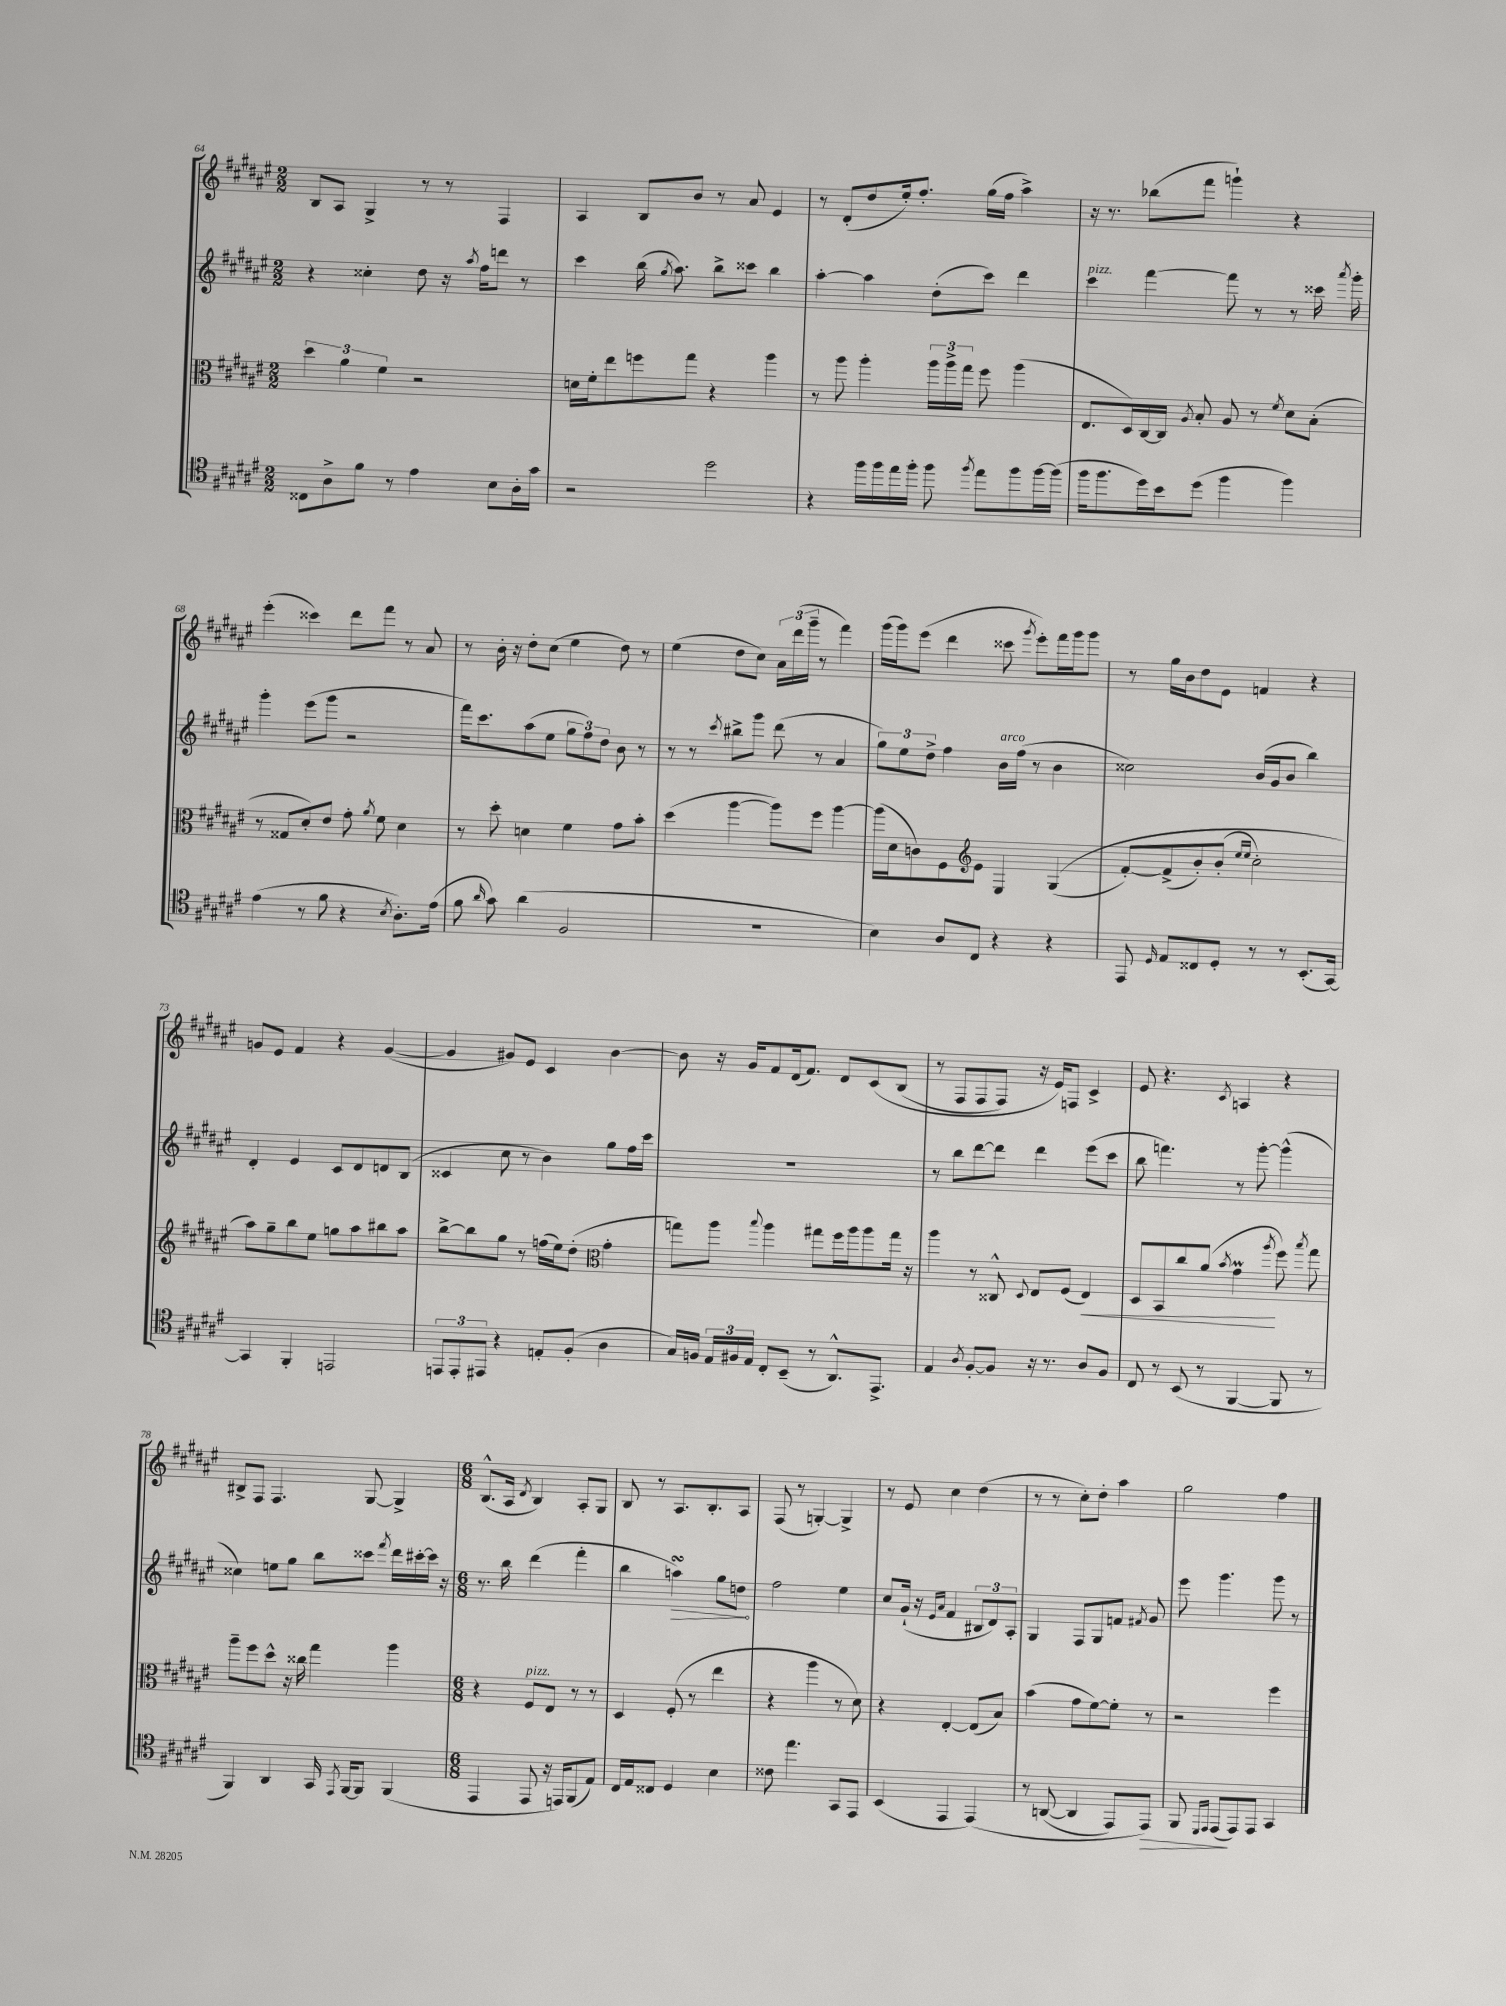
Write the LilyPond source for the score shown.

<<
\new StaffGroup <<
\new Staff = "s0" {
    \clef treble \key fis \major \numericTimeSignature \time 2/2
    \autoBeamOff b8[ ais8] gis4-> r8 r8 fis4 |
    ais4 b8[ b'8] r8 ais'8 eis'4 |
    r8 dis'8[-.( dis''8 eis''16-.) fis''8.]-. gis''16[( fis''16] ais''4->) |
    r16 r8. bes''8[( fis'''8] g'''4-!) r4 |
    eis'''4-.( cisis'''4) dis'''8[ fis'''8] r8 ais'8 |
    r8 b'16-. r16 dis''8[-. cis''8]( eis''4 dis''8) r8 |
    eis''4( dis''8[ cis''8]) \tuplet 3/2 { ais'16[ dis'''16( gis'''16]-- } r8 fis'''4) |
    gis'''16[( gis'''16) eis'''8]( dis'''4 cisis'''8 \acciaccatura { gis'''8 } eis'''8[-.) fis'''16 gis'''16 gis'''8] |
    r8 gis''16[ b'16 dis''8 eis'8] f'4 r4 |
    g'8[ eis'8] fis'4 r4 g'4~( |
    g'4 gis'8[) eis'8] cis'4 b'4~ |
    b'8 r16 gis'16[ fis'8 dis'16( fis'8.]) dis'8[ cis'8\( b8]( |
    r8 fis8[ fis8 fis8]) r16 eis'16[\) f8] cis'4-> |
    eis'8 r4. \acciaccatura { cis'8 } a4 r4 |
    bis8[-> fis8] fis4. gis8~ gis4-> |
    \numericTimeSignature \time 6/8 b8.[-^( ais16] \acciaccatura { dis'8 } b4) ais8[-. gis8] |
    b8 r8 ais8.[ b8.-. ais8] |
    fis8( r8 g4~-.) g4-> |
    r8 eis'8 cis''4 dis''4( |
    r8 r8 cis''8[-.) dis''8]-. ais''4 |
    gis''2 fis''4 \bar "|." |
}
\new Staff = "s1" {
    \clef treble \key fis \major \numericTimeSignature \time 2/2
    \autoBeamOff r4 cisis''4-. dis''8 r16 \acciaccatura { ais''8 } fis''16[ d'''8] r8 |
    cis'''4 b''16( \acciaccatura { gis''8 } ais''8.) b''8[-> cisis'''8] b''4 |
    ais''4~-. ais''4 dis''8[-.( cis'''8]) dis'''4 |
    cis'''4^\markup { \italic "pizz." } fis'''4~ fis'''8 r8 r8 cisis'''16 \acciaccatura { ais'''8 } gis'''16-. |
    gis'''4-. eis'''8[( gis'''8] r2 |
    fis'''16[) cis'''8. ais''8( eis''8] \tuplet 3/2 { gis''8[ fis''8) dis''8] } b'8 r8 |
    r8 r8 \acciaccatura { cis'''8 } bis''8[-> gis'''8] dis'''8( r8 ais'4 |
    \tuplet 3/2 { gis''8[) eis''8 dis''8]-> } fis''4 b'16[^\markup { \italic "arco" } fis''16]( r8 b'4 |
    cisis''2) b'16[( gis'16 b'8] b''4) |
    dis'4-. eis'4 cis'8[ dis'8 d'8 b8]( |
    cisis'4 cis''8 r8 b'4) gis''8[ fis''16 cis'''16] |
    R1 |
    r8 b''8[ dis'''8~ dis'''8] dis'''4 eis'''8[( cis'''8] |
    b''8 f'''4.) r8 gis'''8~-. gis'''4-^( |
    cisis''4) e''8[ gis''8] b''8[ cisis'''8] \acciaccatura { fis'''8 } dis'''16[ cis'''16~-. cis'''16] r16 |
    \numericTimeSignature \time 6/8 r8. b''16 dis'''4( fis'''4-. |
    b''4 \once \override Hairpin.circled-tip = ##t a''4\turn\>) gis''8[ d''8]\! |
    fis''2 eis''4 |
    cis''8[ gis'16]-!( r16 \grace { eis'16[ ais'16] } fis'4 \tuplet 3/2 { bis8[ dis'8) ais8]-. } |
    gis4 fis8[ gis8 f'8] \acciaccatura { fis'8 } gis'8 |
    eis'''8 gis'''4. gis'''8 r8 \bar "|." |
}
\new Staff = "s2" {
    \clef alto \key fis \major \numericTimeSignature \time 2/2
    \autoBeamOff \tuplet 3/2 { dis''4 ais'4 fis'4 } r2 |
    d'16[ fis'16-. eis''8 f''8 gis''8] r4 ais''4 |
    r8 ais''8 ais''4-. \tuplet 3/2 { ais''16[ ais''16-> gis''16] } fis''8 ais''4( |
    eis8.[ dis16) cis16~ cis16] \acciaccatura { ais8 } b8-. ais8 r8 \acciaccatura { fis'8 } dis'8[ b8]-.( |
    r8 gisis8[ dis'8-.) eis'8] gis'8-. \acciaccatura { ais'8 } fis'8 dis'4 |
    r8 dis''8-. d'4 fis'4 gis'8[ b'8]-. |
    dis''4( ais''4~ ais''8[) fis''8] ais''4~ |
    ais''16[( dis'16 c'8) fis8 eis'8] eis4 gis4(\( |
    \clef treble fis'8[~-.) fis'8->( b'8-.) b'8]-.( \grace { eis''16[ eis''16] } cis''2-.) |
    ais''8[\) gis''8-- b''8 eis''8] g''8[ ais''8 bis''8 ais''8] |
    b''8[~-> b''8 gis''8] r8 f''16[( eis''16) dis''8]-.( \clef alto gis'4-. |
    g''8[) ais''8] \appoggiatura { b''8 } ais''4 gis''8[ fis''16 ais''16 ais''8 gis''16] r16 |
    ais''4 r8 cisis8-^ \appoggiatura { dis8 } eis8[ fis8]( eis4\<) |
    dis8[ b,8 cis''8 ais'8]( \acciaccatura { b'8 } gis'4\prall\! \acciaccatura { ais''8 } fis''8) \acciaccatura { b''8 } gis''8 |
    ais''8[-- fis''8 dis''8]-^ r16 cisis''16 gis''4 ais''4 |
    \numericTimeSignature \time 6/8 r4 fis8[^\markup { \italic "pizz." } eis8] r8 r8 |
    dis4 fis8-.( r8 eis''4 |
    r4 ais''4 r8 dis'8) |
    r4 eis4~-. eis8[( b8]) |
    b'4( gis'8[ fis'8~) fis'8]-. r8 |
    r2 fis''4 \bar "|." |
}
\new Staff = "s3" {
    \clef tenor \key fis \major \numericTimeSignature \time 2/2
    \autoBeamOff cisis8[ ais8-> fis'8] r8 eis'4 b8[ ais16-. gis'16] |
    r2 dis''2 |
    r4 fis''16[ fis''16 eis''16 fis''16]-. fis''8 \acciaccatura { fis''8 } eis''8[ fis''8 fis''16~ fis''16]( |
    fis''16[ fis''8. dis''16) b'16 dis''8]( fis''4 fis''4) |
    eis'4( r8 fis'8 r4 \acciaccatura { b8 } ais8.[-.) eis'16]( |
    fis'8 \grace { ais'16 } gis'8) ais'4( fis2 |
    R1 |
    b4) ais8[ cis8] r4 r4 |
    eis,8 \grace { dis16 } eis8[ cisis8 dis8]-. r8 r8 b,8.[-.( gis,16]~) |
    gis,4 fis,4-. e,2 |
    \tuplet 3/2 { e,8[ e,8-. eis,8] } r4 e8[-. fis8]-.( ais4 |
    gis16[) f16] \tuplet 3/2 { eis16[ fis16 eis16] } cis8[-. b,8]--( r8 ais,8.[-^) eis,8.]-> |
    eis4 \acciaccatura { ais8 } fis8[~-. fis8] r16 r8. ais8[ fis8] |
    cis8 r8 b,8( r8 fis,4~ fis,8 r8 |
    fis,4) ais,4 gis,16 \acciaccatura { eis,8 } fis,16[~ fis,8] fis,4( |
    \numericTimeSignature \time 6/8 eis,4 eis,8 r16 e,16[) fis,8( eis8]) |
    cis16[ eis16 cisis8] dis4 b4 |
    cisis'8 eis''4. gis,8[ eis,8] |
    b,4( eis,4 eis,4)\( |
    r8 a,8~( a,4 eis,8[) eis,8]\>\) |
    fis,8 \grace { dis,16[ eis,16] } eis,8[\!( eis,8) eis,8] gis,4 \bar "|." |
}
>>
>>
\layout { \context { \Score currentBarNumber = #64 } }
